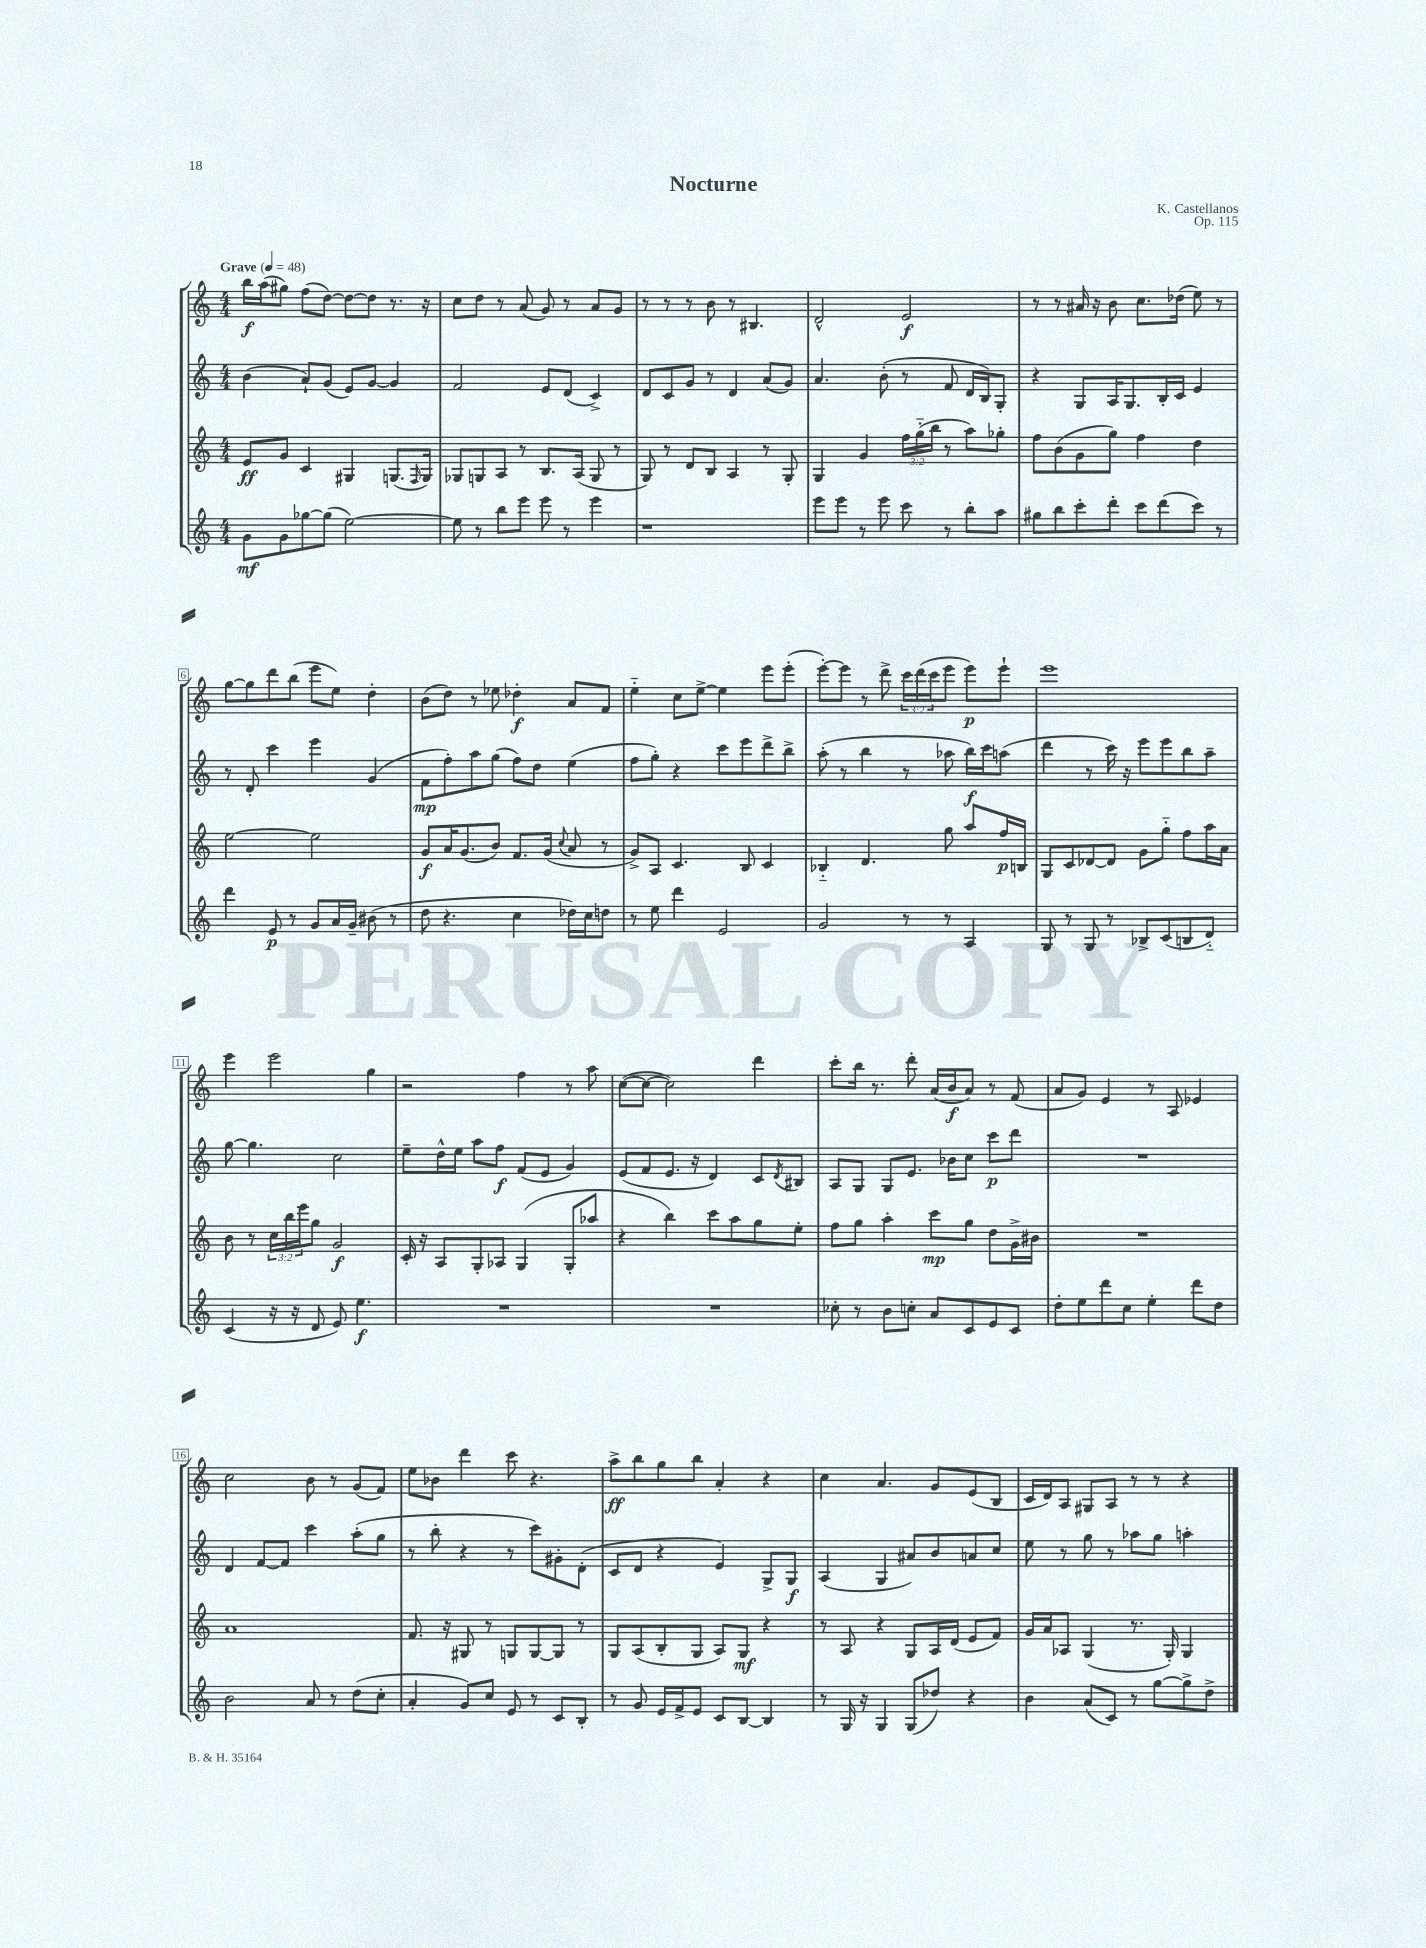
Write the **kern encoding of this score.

**kern	**kern	**kern	**kern
*staff4	*staff3	*staff2	*staff1
*clefG2	*clefG2	*clefG2	*clefG2
*k[]	*k[]	*k[]	*k[]
*M4/4	*M4/4	*M4/4	*M4/4
*MM48	*MM48	*MM48	*MM48
8g	8e	(4b	16bb
.	.	.	(16aa
8g	8g	.	8gg#)
[8gg-	4c	8a`)	(8ff
(8gg-]	.	(8g	[8dd)
[2ee)	4G#	8e)	8dd_
.	.	[8g	8dd]
.	(8.G	4g]	8.r
.	16qqF	.	.
.	16G)	.	16r
=	=	=	=
8ee]	8G-	2f	8cc
8r	8G	.	8dd
8bb	8A	.	8r
8eee	8r	.	(8a
8eee	8.B	8e	8g)
8r	.	(8d	8r
.	(16A	.	.
4eee	8G	4c^)	8a
.	8r	.	8g
=	=	=	=
1r	8G)	8d	8r
.	8r	8c	8r
.	8d	8g	8r
.	8B	8r	8b
.	4A	4d	8r
.	.	.	4.B#
.	8r	(8a	.
.	8G'	8g)	.
=	=	=	=
8eee	4G	4.a	2d^^
8eee	.	.	.
8r	4g	.	.
8eee	.	(8b'	.
8ccc	24ff	8r	2e
.	(24gg'~	.	.
.	24bb	.	.
8r	8r	8f	.
8bb'	8aa)	16d	.
.	.	16B)	.
8aa	8gg-'	8G'	.
=	=	=	=
8gg#	8ff	4r	8r
8bb	(8b	.	8r
8ccc'	8g	8G	16a#
.	.	.	16r
8ddd'	8gg)	16A	8b
.	.	8.G	.
8ccc	4ff	.	8.cc
(8ddd	.	16B'	.
.	.	16c	(16dd-
8ccc)	4dd	4e	8ee)
8r	.	.	8r
=	=	=	=
4ddd	[2ee	8r	[8gg
.	.	8d'	8gg]
8e	.	4ccc	8ddd
8r	.	.	(8bb
8g	2ee]	4eee	8eee
16a	.	.	8ee)
16g~	.	.	.
(8b#	.	(4g	4dd'
8r	.	.	.
=	=	=	=
8dd	8g	8f	(8b
4.r	16a	8ff')	8dd)
.	(8.g	.	.
.	.	8aa	8r
.	8b)	(8gg	8ee-
4cc	8.f	8ff)	4dd-'
.	.	8dd	.
.	(16g	.	.
.	8qqcc	.	.
16dd-)	8a	(4ee	8a
16cc	.	.	.
8dd	8r	.	8f
=	=	=	=
8r	8g^)	8ff	4ee'~
8ee	8A	8gg')	.
4ddd	4.c	4r	8cc
.	.	.	[8ee^
2e	.	8ccc	4ee]
.	8B	8eee	.
.	4c	8ddd^	8eee
.	.	8bb^	(8eee'
=	=	=	=
2g	4B-'~	(8aa'	[8eee')
.	.	8r	8eee]
.	4.d	4bb	8r
.	.	.	8ddd^
8r	.	8r	24ccc
.	.	.	(24ddd
.	.	.	24ccc
8r	8gg	8aa-	8eee
4A	8aa	16bb)	8eee)
.	.	16ccc	.
.	16ff	(8aa	8eee`
.	16B	.	.
=	=	=	=
8G	8G	4ddd	1eee
8r	8c	.	.
8G	[8d-	8r	.
8r	8d-]	16ccc)	.
.	.	16r	.
8B-^	8g	8eee	.
(8c	8gg'~	8eee	.
8B	8ff	8bb	.
8d'~)	16aa	8aa~	.
.	16a	.	.
=	=	=	=
(4c	8b	[8gg	4eee
.	8r	4.gg]	.
16r	24cc	.	2eee
.	24bb	.	.
16r	.	.	.
.	24eee	.	.
8d	8gg	.	.
8e)	2g	2cc	.
4.ee	.	.	.
.	.	.	4gg
=	=	=	=
1r	16c'	8ee~	2r
.	16r	.	.
.	8A	16dd^^	.
.	.	16ee	.
.	8G'	8aa	.
.	8A-	8ff	.
.	(4G	(8f	4ff
.	.	8e	.
.	8G'	4g)	8r
.	8aa-	.	8aa
=	=	=	=
1r	4r	(8e	([8cc
.	.	8f	8cc_
.	4bb)	8.e	2cc])
.	.	16r	.
.	8ccc	4d)	.
.	8aa	.	.
.	8gg	8c	4ddd
.	.	8qd	.
.	8ee'	8B#	.
=	=	=	=
8cc-'	8ff	8A	8ccc'
8r	8gg	8G	16bb
.	.	.	8.r
8b	4aa'	8G	.
8cc'	.	8.e	8ddd'
8a	8ccc	.	(16a
.	.	16b-	16b
8c	8gg	8cc	8a)
8e	8dd	8ccc	8r
8c	16g^	8ddd	(8f
.	16b#	.	.
=	=	=	=
8dd'	1r	1r	8a
8ee	.	.	8g)
8ddd	.	.	4e
8cc	.	.	.
4ee'	.	.	8r
.	.	.	8A
8ddd	.	.	4e-
8dd	.	.	.
=	=	=	=
2b	1a	4d	2cc
.	.	[8f	.
.	.	8f]	.
8a	.	4ccc	8b
8r	.	.	8r
(8dd	.	(8aa'	(8g
8cc'	.	8gg	8f)
=	=	=	=
4a'	8.f	8r	8ee
.	.	8bb'	8b-
.	16r	.	.
8g)	8G#	4r	4ddd
8cc	8r	.	.
8e	8G	8r	8ccc
8r	[8G	8ccc)	4.r
8c	8G]	8g#'	.
8B'	8r	(8d'	.
=	=	=	=
8r	8G	8c	8aa^
8g	(8A	8d	8bb
16e	8B'	4r	8gg
16f^	.	.	.
8e	8G	.	8bb
8c	8A)	4e)	4a'
[8B	8G	.	.
4B]	4r	8G^	4r
.	.	8G	.
=	=	=	=
8r	8r	(4A	4cc
16G	8A	.	.
16r	.	.	.
4G	4r	4G	4.a
(8G	8G	8a#)	.
8dd-)	16A	8b	8g
.	(16d	.	.
4r	8e	8a	(8e
.	8f)	8cc	8B
=	=	=	=
4b	16g	8ee	16c
.	16a	.	16d)
.	8A-	8r	8A
(8a	(4G	8gg	8G#
8c)	.	8r	8A
8r	8.r	8aa-	8r
[8gg	.	8gg	8r
.	16G')	.	.
8gg^]	4G	4aa'	4r
8dd^	.	.	.
==	==	==	==
*-	*-	*-	*-
